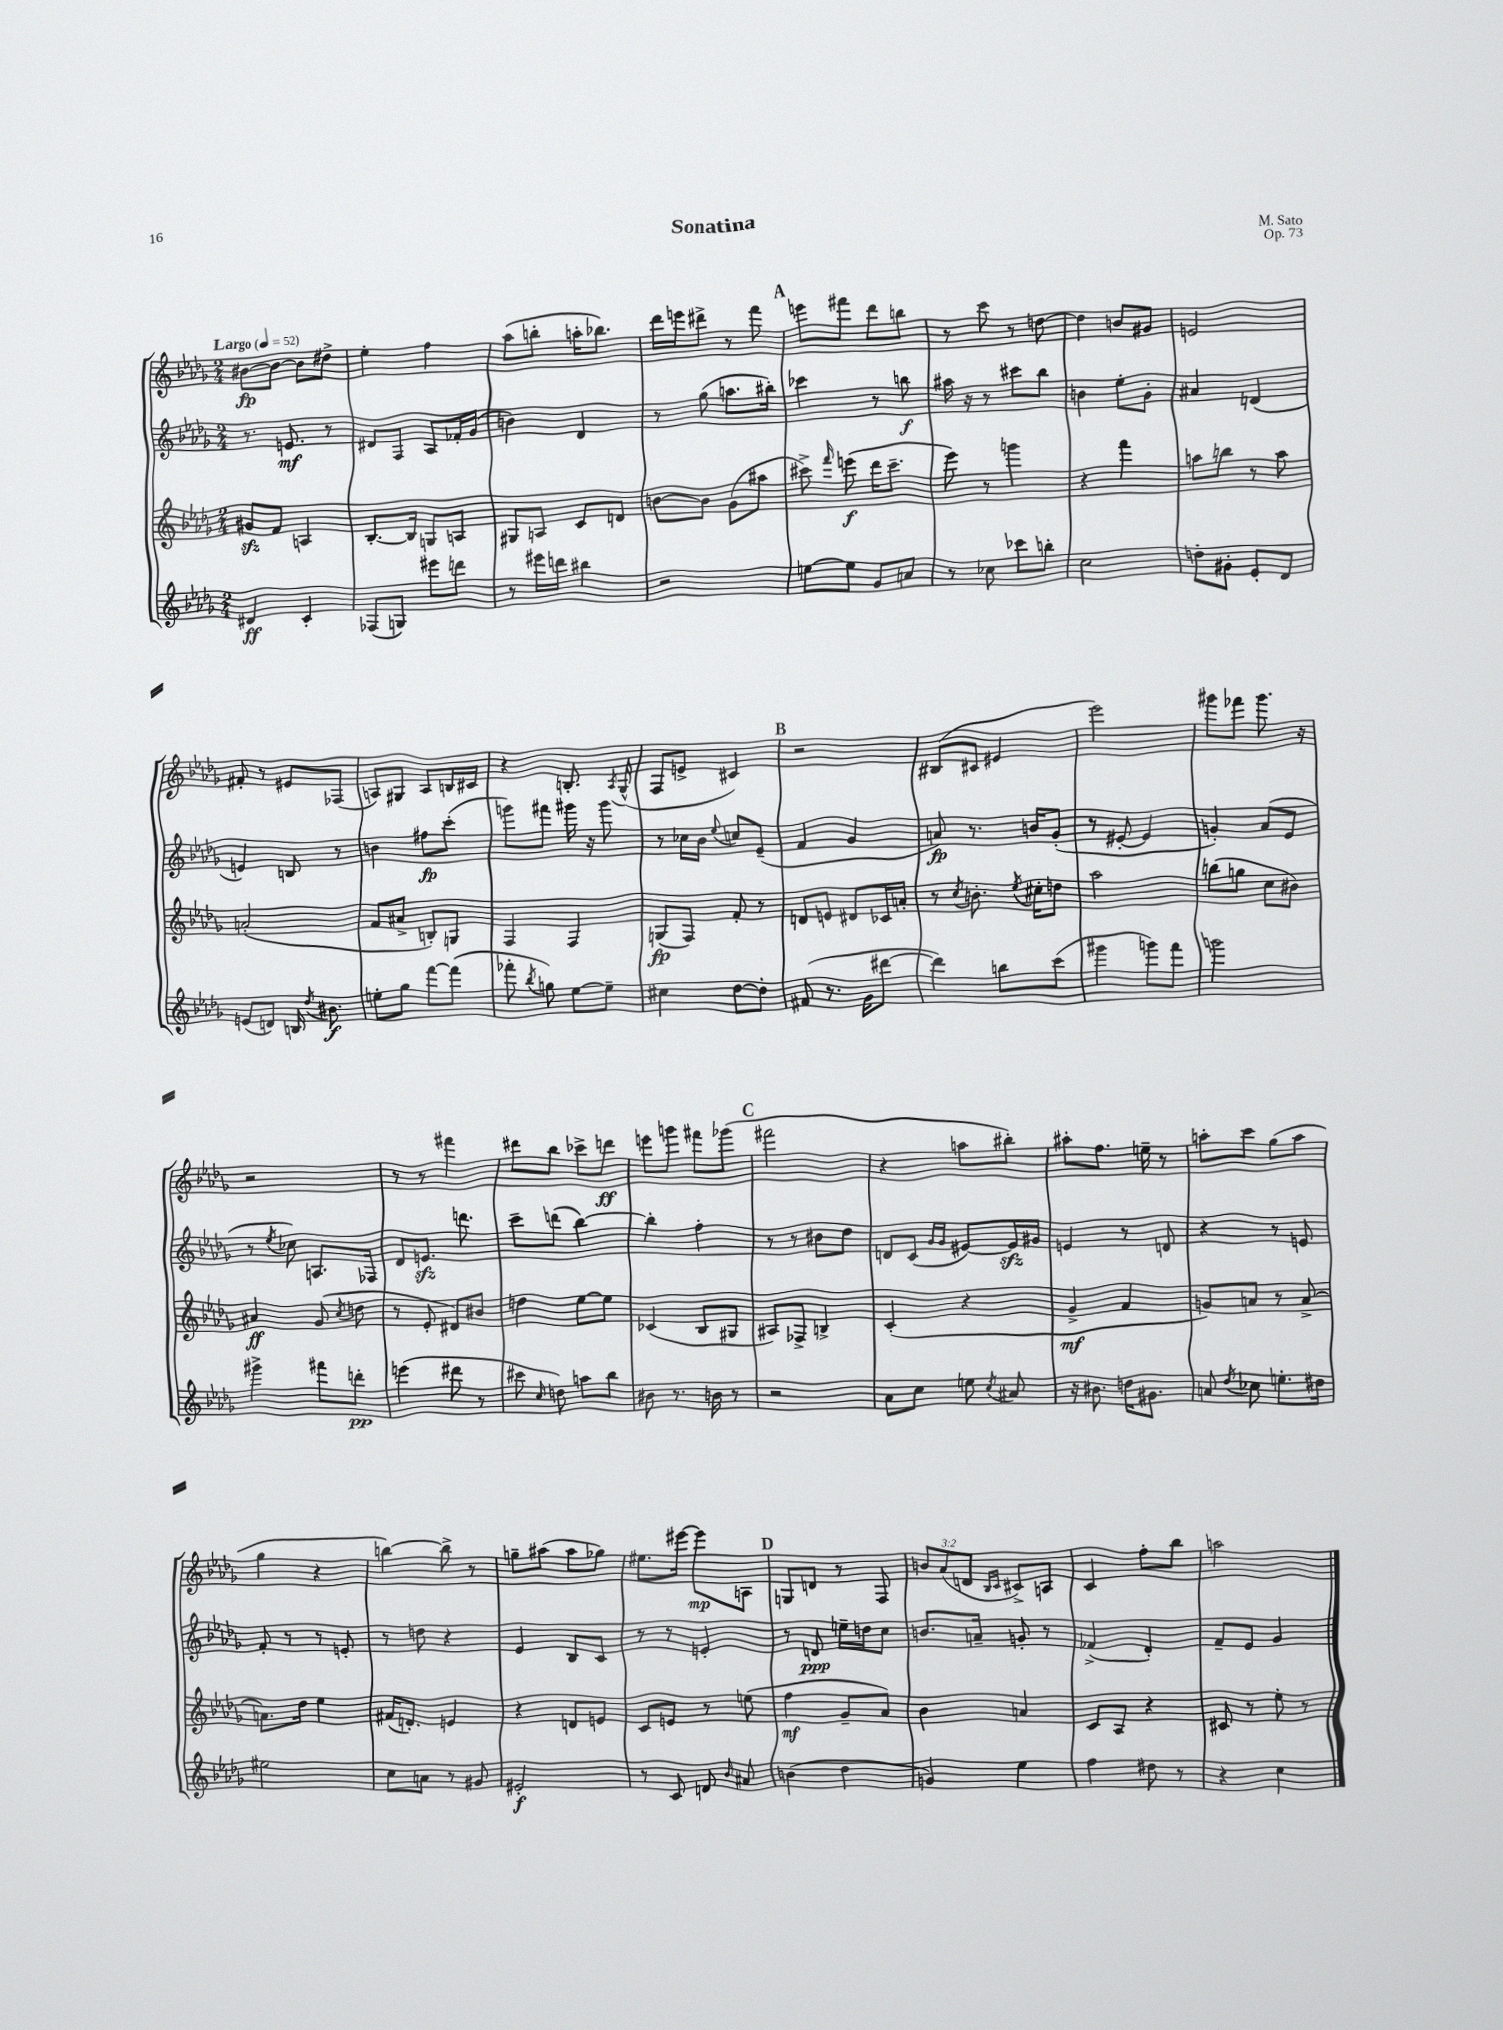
\header { title = "Sonatina" composer = "M. Sato" opus = "Op. 73" }
<<
\new StaffGroup <<
\new Staff = "s0" {
    \clef treble \key des \major \numericTimeSignature \time 2/4 \override Staff.TupletNumber.text = #tuplet-number::calc-fraction-text \tempo "Largo" 4 = 52
    \autoBeamOff bis'8[~\fp bis'8]~ bis'8[ dis''8]-> |
    ees''4-. f''4 |
    aes''8[( b''8]-. a''16[-. bes''8.]) |
    des'''16[ e'''16 dis'''8]-> r8 f'''8 |
    \mark \markup { \bold "A" } e'''8[ fis'''8] des'''8[ b''8] |
    r8 c'''8 r8 d''8~ |
    d''4 b'8[ gis'8] |
    e'2 |
    fis'8-. r8 eis'8[ fes8]( |
    a8[) gis8] a8[ b16 cis'16] |
    r4 b8.-. \acciaccatura { aes8 } ges16-^( |
    f8[ e'8]-> cis'4) |
    \mark \markup { \bold "B" } r2 |
    bis8[( cis'8] eis'4 |
    ees'''2) |
    gis'''8[ fes'''8] gis'''8. r16 |
    r2 |
    r8 r8 fis'''4 |
    dis'''8[ bes''8] ces'''8[-> d'''8]\ff |
    e'''8[ g'''8] fis'''8[ ges'''8]( |
    \mark \markup { \bold "C" } fis'''2 |
    r4 a''8[ bis''8]-.) |
    ais''8[-. f''8.] e''16-- r8 |
    a''8[-. c'''8] ges''8[( a''8] |
    ges''4 r4 |
    b''4~) b''8-> r8 |
    g''8[-- ais''8]( ais''8[ ges''8]) |
    eis''8.[ eis'''16]~ eis'''8[\mp a8] |
    \mark \markup { \bold "D" } g8[ d'8] r8 f8 |
    \tuplet 3/2 { b'8[ aes'8( d'8] } \grace { bes16[ c'16] } cis'8[->) a8] |
    c'4 f''8[-. bes''8] |
    a''2 \bar "|." |
}
\new Staff = "s1" {
    \clef treble \key des \major \numericTimeSignature \time 2/4
    \autoBeamOff r8. e'8.\mf r8 |
    dis'8[ f8] aes8[ fes'16-. ges'16]( |
    b'4) des'4 |
    r8 ges''8( a''8.[ bis''16]-.) |
    \mark \markup { \bold "A" } ces'''4 r8 b''8\f |
    ais''16 r16 r8 cis'''8[ bes''8] |
    b'4 ees''8[-. ges'8]-. |
    ais'4 d'4( |
    e'4) b8 r8 |
    b'4 fis''8[\fp c'''8]-.( |
    g'''8[) fis'''8] gis'''16 r16 gis'''8 |
    r8 ces''16[ bes'16] \appoggiatura { ees''8 } c''8[ ees'8]--( |
    \mark \markup { \bold "B" } f'4 ges'4 |
    a'8\fp) r8. b'16[ ges'8]-.( |
    r8 eis'8~-. eis'4 |
    g'4-.) aes'8[( ees'8] |
    r8 \acciaccatura { ees''8 } ces''8) a8.[ fes16] |
    des'8[ e'8.]\sfz d'''8. |
    c'''8[-- d'''8]( bes''4~) |
    bes''4-. f''4-. |
    \mark \markup { \bold "C" } r8 r8 bis'8[ des''8] |
    d'8[ c'8]( \grace { ges'16[ ges'16] } eis'8[~) eis'16\sfz gis'16] |
    e'4 r8 d'8 |
    r4 r8 e'8 |
    f'8-. r8 r8 e'8-. |
    r8 d''8 r4 |
    ees'4 bes8[ c'8] |
    r8 r8 e'4-. |
    \mark \markup { \bold "D" } r8 d'8\ppp e''16[-- d''16 c''8] |
    b'8.[ a'16]-- g'8-. r8 |
    fes'4->( des'4-.) |
    f'8[-- ees'8] ges'4 \bar "|." |
}
\new Staff = "s2" {
    \clef treble \key des \major \numericTimeSignature \time 2/4
    \autoBeamOff gis'8[\sfz f'8] a4 |
    bes8.[~-. bes16] g8[ a8] |
    gis8[ a8] c'8[ d'8] |
    b'8[~ b'8] ges'8[( ais''8] |
    \mark \markup { \bold "A" } cis'''8->) \grace { f'''16 } e'''8\f( des'''16[ cis'''8.]-- |
    ees'''8) r8 g'''4 |
    r4 f'''4 |
    a''8[ b''8] r8 a''8 |
    a'2-.( |
    f'8[ ais'8]-> b8[-.) g8] |
    f4 f4 |
    g8[\fp( f8]) f'8-. r8 |
    \mark \markup { \bold "B" } d'8[ e'8] dis'8[ ces'16 a'16]-. |
    r8 \acciaccatura { c''8 } b'8.-. \acciaccatura { ees''8 } cis''16[-. d''8] |
    aes''2 |
    b''8[( g''8] c''8[ bis'8]) |
    ais'4\ff ges'8( \acciaccatura { c''8 } d''8 |
    r8 ees'8-. dis'8[) bis'8] |
    d''4 ees''8[~ ees''8] |
    ces'4( bes8[ gis8] |
    \mark \markup { \bold "C" } ais8[) fes8]-> b4-> |
    c'4-.( r4 |
    ges'4->\mf f'4 |
    g'8[) a'8] r8 a'8~-> |
    a'8.[ des''16] ees''4 |
    fis'16[( d'8.]-.) e'4 |
    r4 d'8[ e'8] |
    c'8[ e'8] r8 e''8( |
    \mark \markup { \bold "D" } f''4\mf ges'8[-- aes'8]) |
    bes'4 a'4 |
    c'8[ aes8] r4 |
    cis'8 r8 ees''8-. r8 \bar "|." |
}
\new Staff = "s3" {
    \clef treble \key des \major \numericTimeSignature \time 2/4
    \autoBeamOff dis'4\ff c'4-. |
    fes8[( g8]) eis'''8[ d'''8] |
    r8 eis'''16[ d'''16] bis''4 |
    r2 |
    \mark \markup { \bold "A" } e''8[~ e''8] ges'8[ a'8] |
    r8 ces''8 ces'''8[ b''8]-. |
    c''2 |
    d''8[-. gis'8]-. ees'8[-. des'8] |
    e'8[( d'8]) b16 \acciaccatura { des''8 } bis'8.\f |
    e''8[-. ges''8] f'''8[~ f'''8]( |
    fes'''8-. \acciaccatura { bes''8 } g''8) ees''8[~ ees''8]-- |
    cis''4 des''8[~ des''8]-. |
    \mark \markup { \bold "B" } fis'8( r8. ges'16[ dis'''8]~ |
    dis'''4) b''8[ c'''8]( |
    gis'''4 g'''8[) f'''8] |
    g'''2 |
    gis'''4-> fis'''8[ d'''8]-.\pp |
    e'''4( dis'''8 r8 |
    cis'''8 \grace { c''16 } d''8) a''8[ bes''8] |
    bis'8 r8. b'16 r8 |
    \mark \markup { \bold "C" } r2 |
    aes'8[ c''8] e''8 \acciaccatura { c''8 } ais'8 |
    r16 bis'8. d''16[ gis'8.] |
    a'8 \acciaccatura { des''8 } ces''8 e''8.[-. dis''16] |
    eis''2 |
    c''8[ a'8] r8 gis'8 |
    eis'2-.\f |
    r8 c'8 d'8 \grace { bes'16 } ais'8 |
    \mark \markup { \bold "D" } b'4( des''4 |
    g'4) ees''4 |
    f''4 dis''8 r8 |
    r4 c''4 \bar "|." |
}
>>
>>
\layout { \context { \Score \remove "Bar_number_engraver" } }
